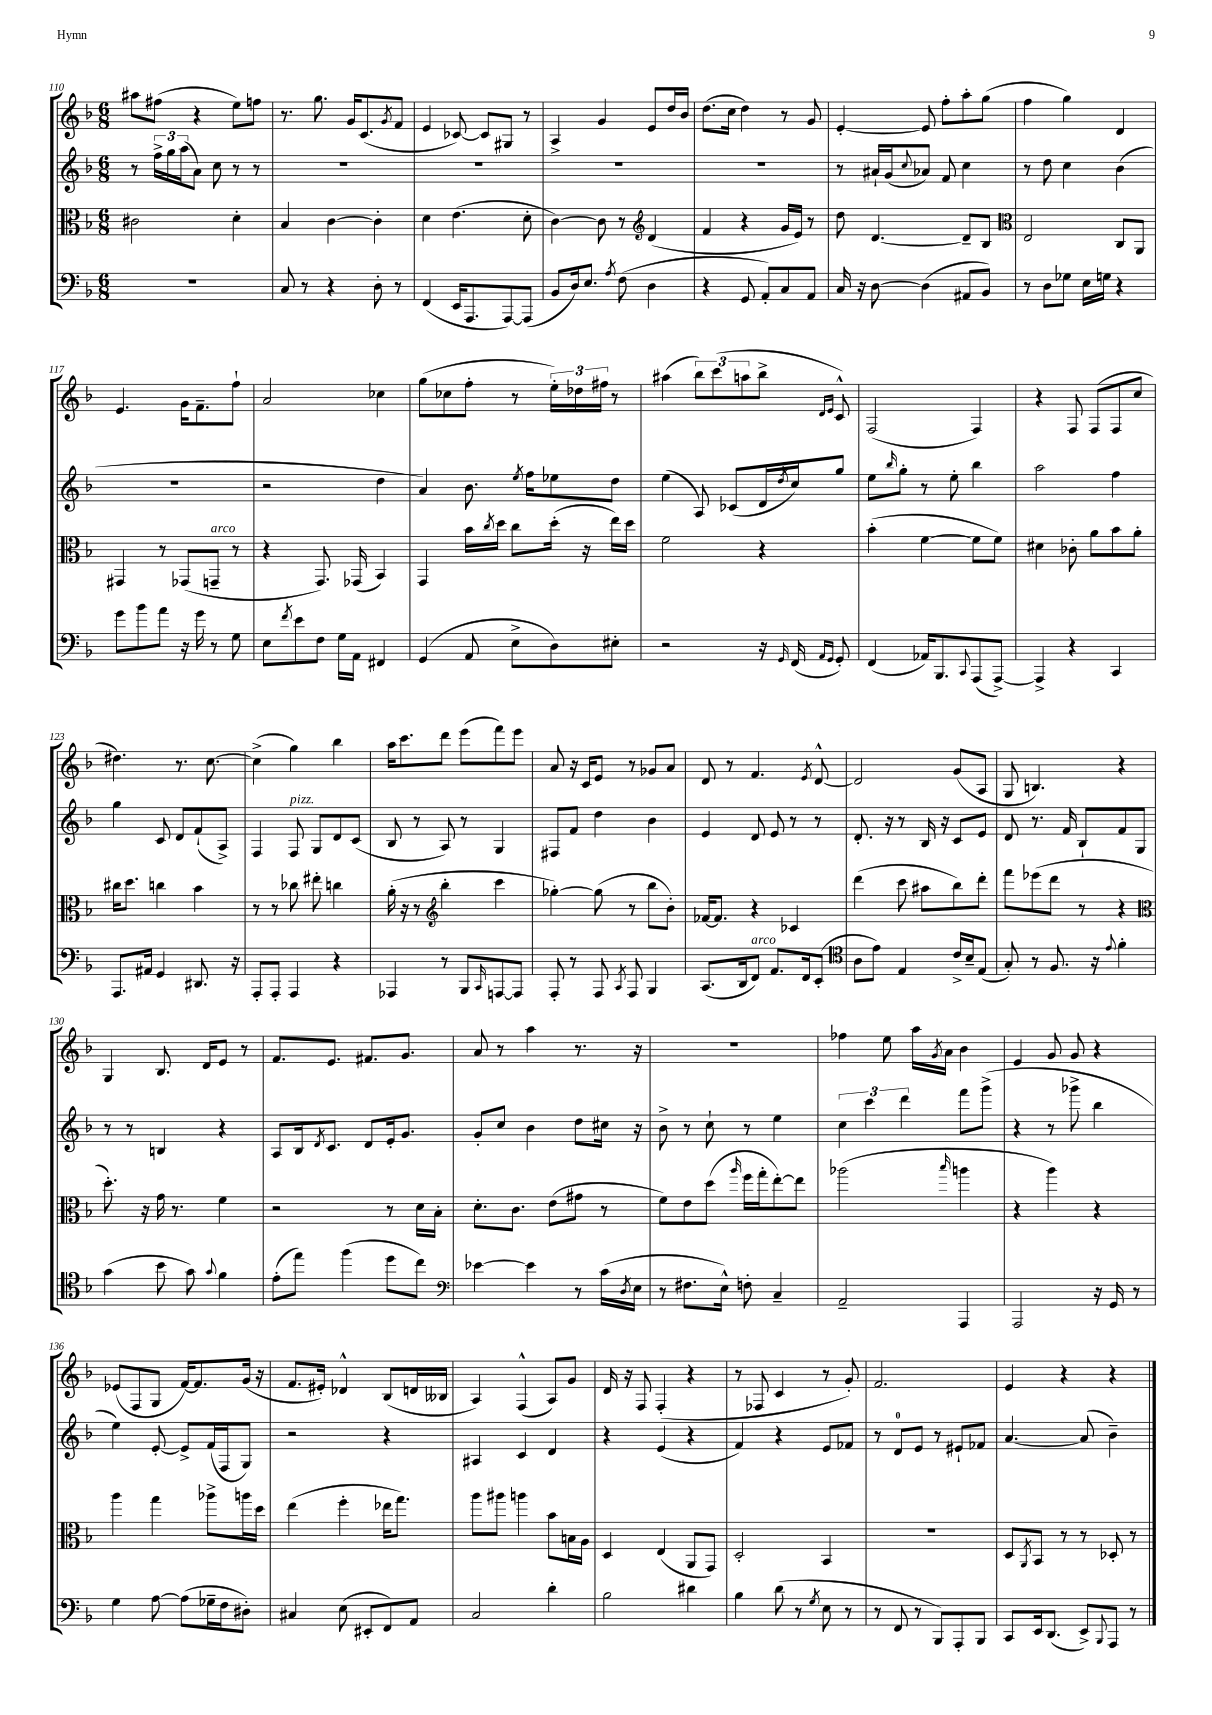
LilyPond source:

<<
\new StaffGroup <<
\new Staff = "s0" {
    \clef treble \key f \major \numericTimeSignature \time 6/8
    ais''8 fis''8( r4 e''8) f''8 |
    r8. g''8. g'16 c'8.( \acciaccatura { g'8 } f'8 |
    e'4 ces'8~) ces'8 gis8 r8 |
    a4-> g'4 e'8 d''16 bes'16 |
    d''8.( c''16 d''4) r8 g'8 |
    e'4~-. e'8 f''8-. a''8-. g''8( |
    f''4 g''4) d'4 |
    e'4. g'16 f'8.-- f''8-! |
    a'2 ces''4 |
    g''8( ces''8 f''8-. r8 \tuplet 3/2 { e''16-.) des''16 fis''16 } r8 |
    ais''4( \tuplet 3/2 { bes''8) c'''8( a''8 } bes''8-> \grace { d'16 e'16 } c'8-^) |
    f2( f4) |
    r4 f8 f8( f8 c''8 |
    dis''4.) r8. c''8.~ |
    c''4->( g''4) bes''4 |
    a''16 c'''8. d'''8 e'''8( f'''8) e'''8 |
    a'8 r16 c'16 e'8 r8 ges'8 a'8 |
    d'8 r8 f'4. \acciaccatura { e'8 } d'8~-^ |
    d'2 g'8( a8 |
    g8 b4.) r4 |
    g4 bes8. d'16 e'8 r8 |
    f'8. e'8. fis'8. g'8. |
    a'8 r8 a''4 r8. r16 |
    R2. |
    fes''4 e''8 a''16 \acciaccatura { g'8 } a'16 bes'4 |
    e'4 g'8 g'8 r4 |
    ees'8( f8 g8 f'16~) f'8. g'16( r16 |
    f'8. eis'16-.) des'4-^ bes8( d'16 beses16 |
    a4) f4-^( a8) g'8 |
    d'16 r16 f8 f4-.( r4 |
    r8 fes8 c'4 r8 g'8-.) |
    f'2. |
    e'4 r4 r4 \bar "|." |
}
\new Staff = "s1" {
    \clef treble \key f \major \numericTimeSignature \time 6/8
    r8 \tuplet 3/2 { f''16-> g''16 a''16( } a'8) c''8 r8 r8 |
    R2. |
    R2. |
    R2. |
    R2. |
    r8 ais'16-! g'16( \appoggiatura { c''8 } aes'8) f'8 c''4 |
    r8 d''8 c''4 bes'4( |
    R2. |
    r2 d''4 |
    a'4) bes'8. \acciaccatura { e''8 } f''16 ees''8 d''8 |
    e''4( a8) ces'8( d'16 \acciaccatura { d''8 } c''16) g''8 |
    e''8 \grace { bes''16 } g''8-. r8 e''8-. bes''4 |
    a''2 f''4 |
    g''4 c'8 d'8 f'8-!( a8->) |
    f4 f8^\markup { \italic "pizz." } g8 d'8 c'8( |
    bes8 r8 a8) r8 g4 |
    fis8 f'8 d''4 bes'4 |
    e'4 d'8 e'8 r8 r8 |
    d'8.-. r16 r8 bes16 r16 c'8 e'8 |
    d'8 r8. f'16 bes8-! f'8 g8 |
    r8 r8 b4 r4 |
    a8 bes16 \acciaccatura { d'8 } c'8. d'8 e'16-. g'8. |
    g'8-. c''8 bes'4 d''8 cis''16 r16 |
    bes'8-> r8 c''8-! r8 e''4 |
    \tuplet 3/2 { c''4 c'''4 d'''4 } f'''8 g'''8->( |
    r4 r8 ges'''8-> bes''4 |
    e''4) e'8~-. e'8-> f'16( f16 g8) |
    r2 r4 |
    ais4 c'4 d'4 |
    r4 e'4( r4 |
    f'4) r4 e'8 fes'8 |
    r8 d'8-0 e'8 r8 eis'8-! fes'8 |
    a'4.~ a'8( bes'4--) \bar "|." |
}
\new Staff = "s2" {
    \clef alto \key f \major \numericTimeSignature \time 6/8
    cis'2 d'4-. |
    bes4 c'4~ c'4-. |
    d'4 e'4.( d'8-. |
    c'4~) c'8 r8 \clef treble d'4( |
    f'4 r4 g'16 e'16) r8 |
    d''8 d'4.~ d'8-- bes8 |
    \clef alto e2 c8 a,8 |
    gis,4 r8 ges,8( g,8--^\markup { \italic "arco" } r8 |
    r4 g,8.) ges,16( bes,4) |
    g,4 bes'16 \acciaccatura { c''8 } d''16 c''8 d''16-.( r16 e''16) d''16 |
    f'2 r4 |
    bes'4-.( f'4~ f'8 f'8) |
    dis'4 ces'8-. a'8 bes'8 a'8-. |
    cis''16 d''8. c''4 bes'4 |
    r8 r8 ces''8 eis''8-. c''4 |
    a'16-.( r16 r8 \clef treble bes''4-. c'''4 |
    ges''4~-.) ges''8( r8 bes''8 bes'8-.) |
    fes'16~ fes'8. r4 ces'4 |
    d'''4( c'''8 ais''8 bes''8) d'''8-. |
    f'''8 ees'''8( d'''8 r8 r4 |
    \clef alto d''8.-.) r16 g'16 r8. f'4 |
    r2 r8 d'16 bes16-. |
    d'8.-. c'8. e'8( gis'8 r8 |
    f'8) e'8 d''8( \grace { a''16 } f''16 g''16-. e''8~-.) e''8 |
    aes''2( \grace { bes''16 } a''4 |
    r4 a''4) r4 |
    a''4 g''4 aes''8-> a''16 d''16 |
    e''4( f''4-. ees''16 g''8.) |
    a''8 ais''8 a''4 bes'8 b16 a16 |
    d4 e4( a,8 g,8) |
    d2-. bes,4 |
    R2. |
    d8 \acciaccatura { a,8 } bes,8 r8 r8 des8-. r8 \bar "|." |
}
\new Staff = "s3" {
    \clef bass \key f \major \numericTimeSignature \time 6/8
    R2. |
    c8 r8 r4 d8-. r8 |
    f,4( e,16 a,,8. a,,8~) a,,8( |
    bes,8 d16) e8. \acciaccatura { a8 } f8( d4 |
    r4 g,8 a,8-.) c8 a,8 |
    c16 r16 d8~ d4( ais,8 bes,8) |
    r8 d8 ges8 e16 g16 r4 |
    g'8 bes'8 a'8 r16 g'16 r8 g8 |
    e8 \acciaccatura { f'8 } e'8 f8 g16 a,16 fis,4 |
    g,4( a,8 e8-> d8) eis8-. |
    r2 r16 \grace { g,16 } f,16( \grace { a,16 g,16 } g,8-.) |
    f,4( aes,16) bes,,8. \appoggiatura { c,8 } a,,8( a,,8~->) |
    a,,4-> r4 c,4 |
    a,,8. ais,16 g,4 dis,8. r16 |
    a,,8-. a,,8-. a,,4 r4 |
    aes,,4 r8 bes,,8 \grace { c,16 } a,,8~ a,,8 |
    a,,8-. r8 a,,8 \acciaccatura { c,8 } a,,8 bes,,4 |
    c,8.( d,16 f,8^\markup { \italic "arco" }) a,8. f,16 e,8-.( |
    \clef tenor a8 e'8) e4 c'16-> bes16-- e8( |
    g8-.) r8 f8. r16 \appoggiatura { e'8 } f'4-. |
    g'4( bes'8 g'8) \appoggiatura { g'8 } f'4 |
    e'8-.( e''8) f''4( d''8 c''8) |
    \clef bass ees'4~ ees'4 r8 c'16( \acciaccatura { d8 } e16 |
    r8 fis8. e16-^) f8-. c4-- |
    a,2-- a,,4 |
    a,,2 r16 g,16 r8 |
    g4 a8~ a8( ges16-- f16 dis8-.) |
    cis4 e8( eis,8-. f,8) a,8 |
    c2 d'4-. |
    bes2 dis'4 |
    bes4 d'8( r8 \acciaccatura { g8 } e8 r8 |
    r8 f,8 r8 bes,,8) a,,8-. bes,,8 |
    c,8 e,16 d,8.( e,8->) \appoggiatura { bes,,8 } a,,8 r8 \bar "|." |
}
>>
>>
\layout { \context { \Score currentBarNumber = #110 } }
